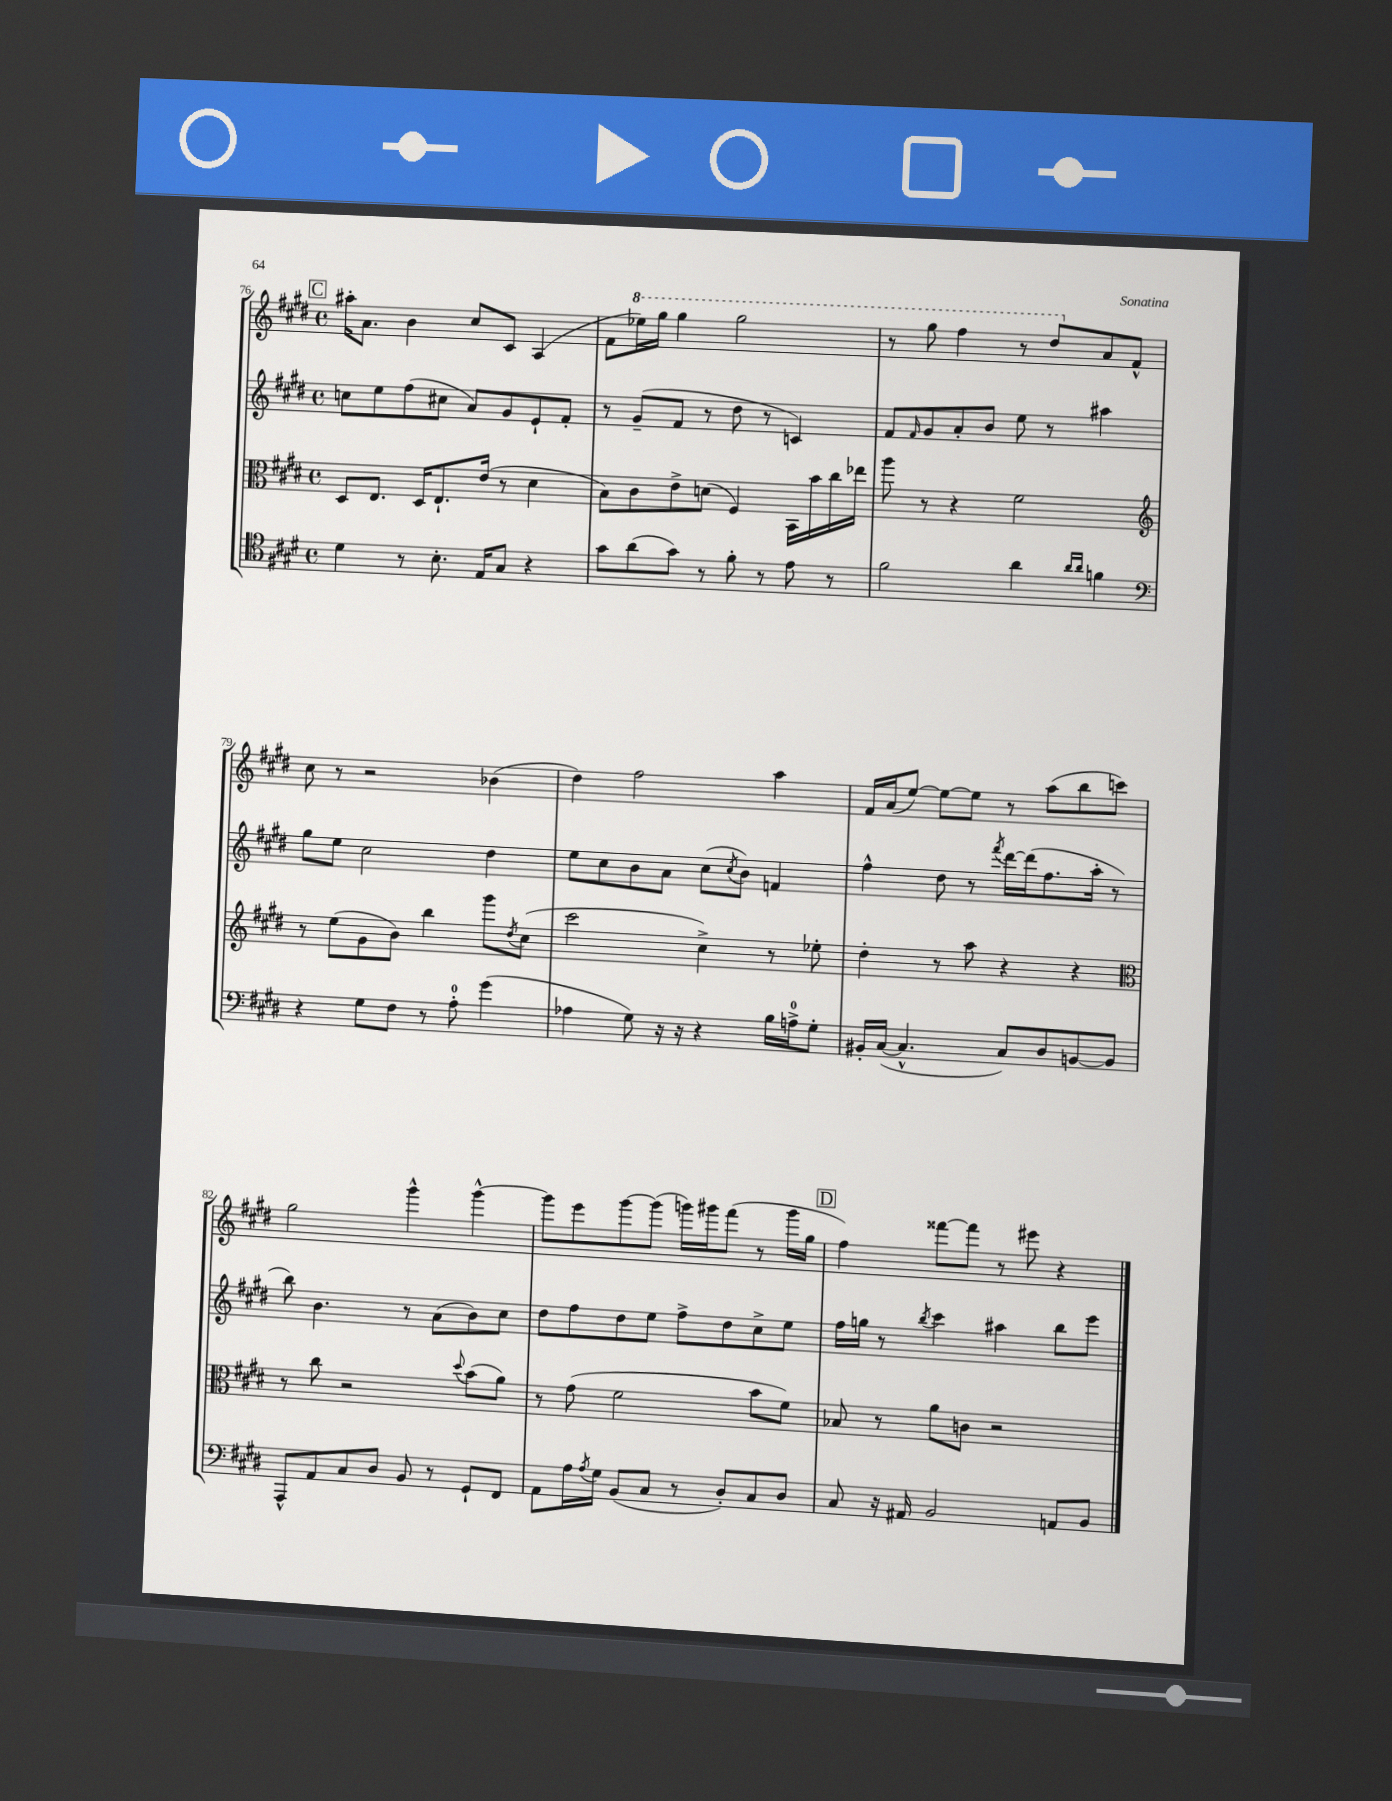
<<
\new StaffGroup <<
\new Staff = "s0" {
    \clef treble \key e \major \defaultTimeSignature \time 4/4
    \mark \markup { \box "C" } ais''16-. a'8. b'4 cis''8 cis'8 a4( |
    fis'8 \ottava #1 ees'''16) gis'''16 gis'''4 gis'''2 |
    r8 gis'''8 fis'''4 r8 dis'''8 \ottava #0 a'8 fis'8-^ |
    cis''8 r8 r2 bes'4( |
    dis''4) fis''2 a''4 |
    fis'16 a'16( e''8~) e''8~ e''8 r8 a''8( b''8 c'''8) |
    gis''2 gis'''4-^ gis'''4~-^ |
    gis'''8 e'''8 gis'''8~ gis'''8( g'''16) gis'''16 fis'''8( r8 gis'''16 gis''16 |
    \mark \markup { \box "D" } fis''4) fisis'''8~ fisis'''8 r8 eis'''8 r4 \bar "|." |
}
\new Staff = "s1" {
    \clef treble \key e \major \defaultTimeSignature \time 4/4
    \mark \markup { \box "C" } c''8 e''8 fis''8( cis''8 a'8) gis'8 e'8-! fis'8-. |
    r8 gis'8--( fis'8 r8 dis''8 r8 c'4) |
    fis'8 \grace { fis'16 } gis'8 a'8-. b'8 e''8 r8 ais''4 |
    gis''8 e''8 cis''2 dis''4 |
    e''8 cis''8 b'8 a'8 cis''8( \acciaccatura { cis''8 } b'8) f'4 |
    fis''4-^ dis''8 r8 \acciaccatura { fis'''8 } dis'''16~ dis'''16( fis''8. a''16-. r8 |
    b''8) b'4. r8 a'8( b'8) cis''8 |
    dis''8 fis''8 dis''8 e''8 fis''8-> dis''8 cis''8-> e''8 |
    \mark \markup { \box "D" } fis''16 g''16 r8 \acciaccatura { b''8 } cis'''4 ais''4 b''8 e'''8 \bar "|." |
}
\new Staff = "s2" {
    \clef alto \key e \major \defaultTimeSignature \time 4/4
    \mark \markup { \box "C" } dis8 e8. dis16 e8.-! e'16( r8 dis'4 |
    b8) cis'8 e'8-> d'8( fis4) b,16 b'16 cis''16 ees''16 |
    a''8 r8 r4 fis'2 |
    \clef treble r8 e''8( gis'8 b'8) b''4 gis'''8 \acciaccatura { dis''8 } cis''8( |
    cis'''2 cis''4->) r8 ees''8-. |
    dis''4-. r8 a''8 r4 r4 |
    \clef alto r8 cis''8 r2 \appoggiatura { dis''8 } b'8( a'8) |
    r8 gis'8( fis'2 b'8 fis'8) |
    \mark \markup { \box "D" } bes8 r8 a'8 c'8 r2 \bar "|." |
}
\new Staff = "s3" {
    \clef tenor \key e \major \defaultTimeSignature \time 4/4
    \mark \markup { \box "C" } dis'4 r8 b8.-. e16 gis8 r4 |
    gis'8 a'8( gis'8) r8 fis'8-. r8 e'8 r8 |
    fis'2 a'4 \grace { a'16 a'16 } f'4 |
    \clef bass r4 gis8 fis8 r8 a8-0-. gis'4( |
    aes4 gis8) r16 r16 r4 b16 a16-0-> gis8-. |
    bis,16-. cis16~( cis4.-^ cis8) dis8 b,8~ b,8 |
    a,,8-^ a,8 cis8 dis8 b,8 r8 gis,8-! fis,8 |
    a,8 a16 \acciaccatura { a8 } gis16 b,8( cis8 r8 dis8-.) cis8 dis8 |
    \mark \markup { \box "D" } cis8 r16 ais,16 b,2 a,8 b,8 \bar "|." |
}
>>
>>
\layout { \context { \Score currentBarNumber = #76 } }
